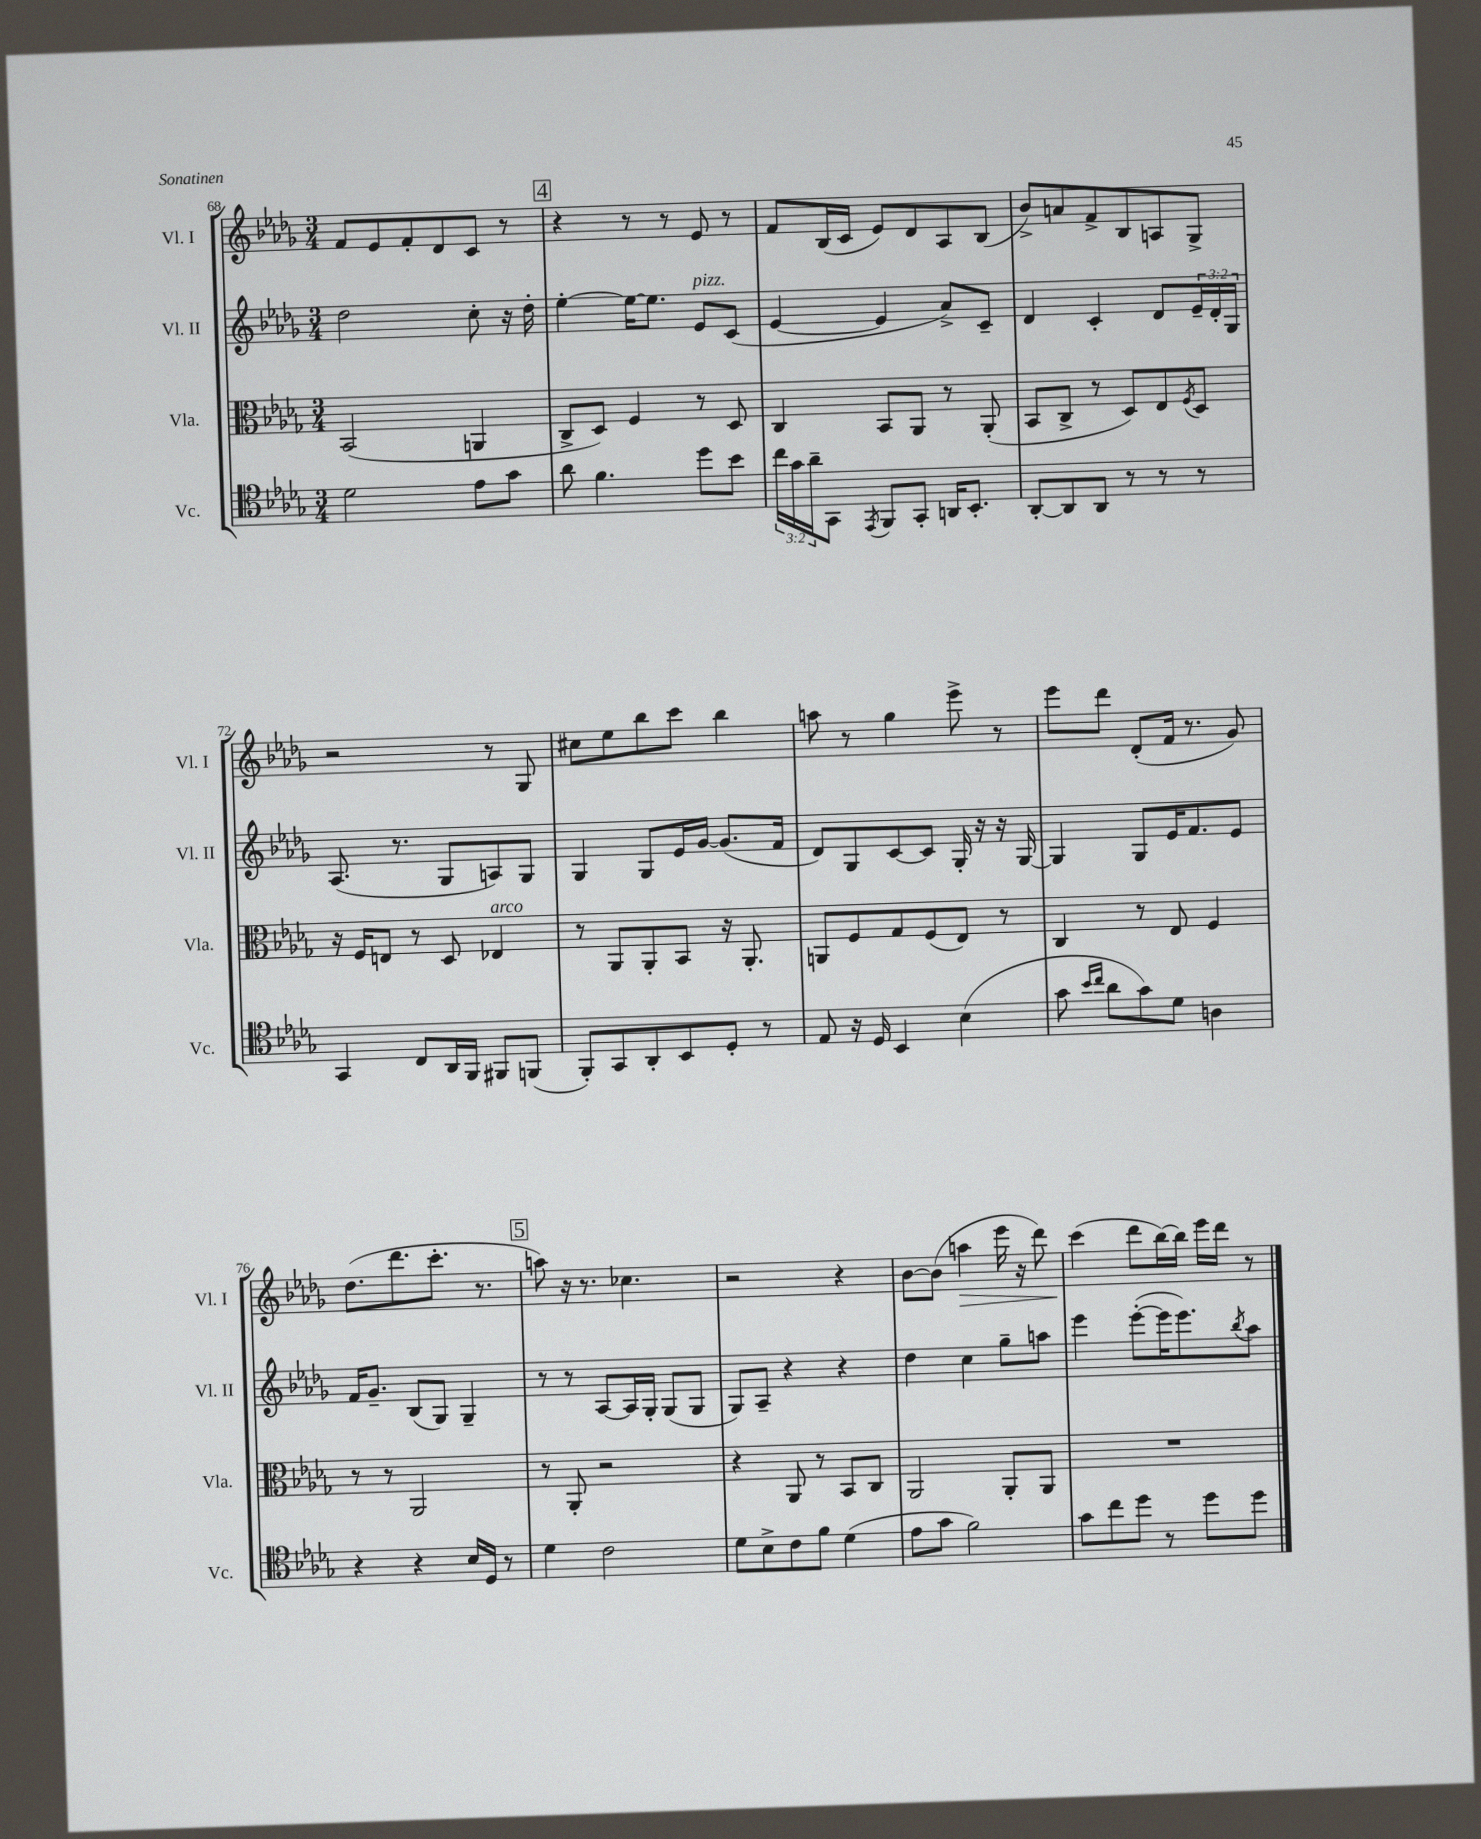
<<
\new StaffGroup <<
\new Staff = "s0" \with { instrumentName = "Vl. I" shortInstrumentName = "Vl. I" } {
    \clef treble \key des \major \numericTimeSignature \time 3/4
    f'8 ees'8 f'8-. des'8 c'8 r8 |
    \mark \markup { \box "4" } r4 r8 r8 ees'8 r8 |
    f'8 bes16( c'16 ees'8) des'8 aes8 bes8( |
    bes'8->) a'8 f'8-> bes8 a8 ges8-> |
    r2 r8 ges8 |
    cis''8 ees''8 bes''8 c'''8 bes''4 |
    a''8 r8 ges''4 ees'''8-> r8 |
    ees'''8 des'''8 des'8-.( f'16 r8. ges'8) |
    des''8.( des'''8. c'''8.-. r8. |
    \mark \markup { \box "5" } a''8) r16 r8. ces''4. |
    r2 r4 |
    bes'8~ bes'8( a''4\> ees'''16 r16 des'''8) |
    c'''4\!( des'''8 bes''16~) bes''16 ees'''16 des'''16 r8 \bar "|." |
}
\new Staff = "s1" \with { instrumentName = "Vl. II" shortInstrumentName = "Vl. II" } {
    \clef treble \key des \major \numericTimeSignature \time 3/4 \override Staff.TupletNumber.text = #tuplet-number::calc-fraction-text
    des''2 c''8-. r16 des''16-. |
    \mark \markup { \box "4" } ees''4~-. ees''16~ ees''8. ees'8^\markup { \italic "pizz." } c'8( |
    ees'4~ ees'4 aes'8->) c'8-- |
    des'4 c'4-. des'8 \tuplet 3/2 { ees'16-- des'16-. ges16 } |
    aes8.( r8. ges8 a8) ges8 |
    ges4 ges8 ees'16 ges'16~ ges'8.( f'16 |
    des'8) ges8 c'8~ c'8 ges16-. r16 r16 ges16~ |
    ges4 ges8 ees'16 f'8. ees'8 |
    f'16 ges'8.-- bes8( ges8) ges4-- |
    \mark \markup { \box "5" } r8 r8 aes8~ aes16 ges16-. ges8( ges8 |
    ges8) aes8-- r4 r4 |
    des''4 c''4 ges''8-- a''8 |
    ees'''4 ees'''8~-.( ees'''16 ees'''8.) \acciaccatura { bes''8 } aes''8 \bar "|." |
}
\new Staff = "s2" \with { instrumentName = "Vla." shortInstrumentName = "Vla." } {
    \clef alto \key des \major \numericTimeSignature \time 3/4
    bes,2( a,4 |
    \mark \markup { \box "4" } c8-> des8) f4 r8 des8 |
    c4 bes,8 aes,8 r8 aes,8-.( |
    bes,8 c8-> r8 des8) ees8 \acciaccatura { f8 } des8 |
    r16 f16 e8 r8 des8 ees4^\markup { \italic "arco" } |
    r8 aes,8 aes,8-. bes,8 r16 aes,8.-. |
    a,8 f8 ges8 f8( ees8) r8 |
    c4 r8 ees8 f4 |
    r8 r8 aes,2 |
    \mark \markup { \box "5" } r8 aes,8-. r2 |
    r4 aes,8 r8 bes,8 c8 |
    aes,2 aes,8-. aes,8 |
    R2. \bar "|." |
}
\new Staff = "s3" \with { instrumentName = "Vc." shortInstrumentName = "Vc." } {
    \clef tenor \key des \major \numericTimeSignature \time 3/4 \override Staff.TupletNumber.text = #tuplet-number::calc-fraction-text
    des'2 ees'8 ges'8 |
    \mark \markup { \box "4" } aes'8 f'4. des''8 bes'8 |
    \tuplet 3/2 { c''16 ges'16 aes'16-- } ges,8 \acciaccatura { ees,8 } f,8 ges,8-. a,16 bes,8.-. |
    aes,8~-. aes,8 aes,8 r8 r8 r8 |
    ges,4 c8 aes,16 f,16 fis,8 f,8( |
    f,8-.) ges,8 aes,8-. bes,8 des8-. r8 |
    ees8 r16 des16 bes,4 bes4( |
    ges'8 \grace { bes'16 c''16 } aes'8 ges'8) des'8 a4 |
    r4 r4 bes16 des16 r8 |
    \mark \markup { \box "5" } des'4 c'2 |
    des'8 bes8-> c'8 f'8 des'4( |
    ees'8 ges'8 f'2) |
    ges'8 c''8 des''8 r8 des''8 des''8 \bar "|." |
}
>>
>>
\layout { \context { \Score currentBarNumber = #68 } }
